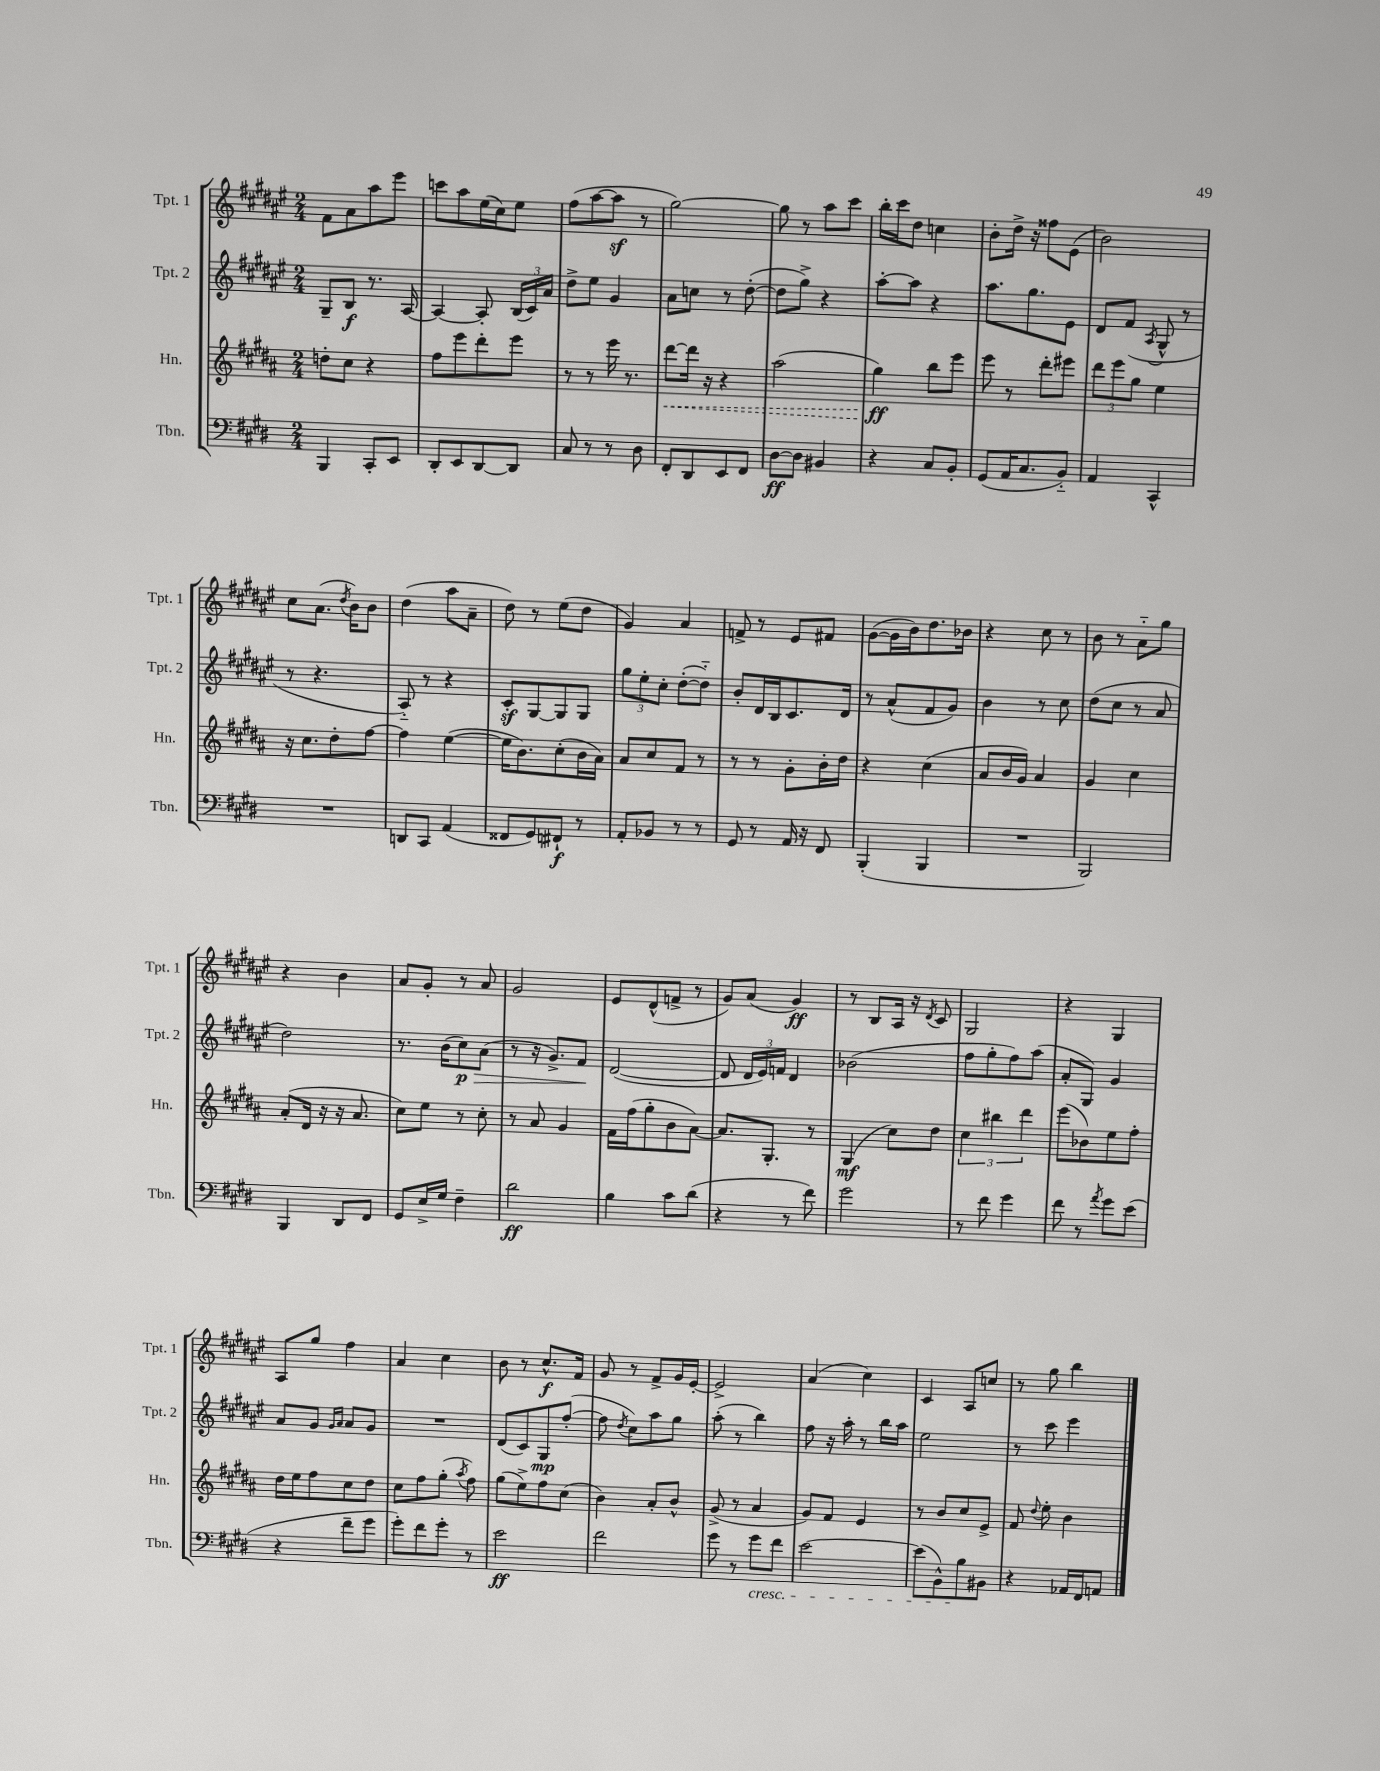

**kern	**kern	**kern	**kern
*staff4	*staff3	*staff2	*staff1
*clefF4	*clefG2	*clefG2	*clefG2
*k[f#c#g#d#]	*k[f#c#g#d#a#]	*k[f#c#g#d#a#e#]	*k[f#c#g#d#a#e#]
*M2/4	*M2/4	*M2/4	*M2/4
4BBB/	8dd'\L	8G#~/L	8f#\L
.	8cc#\J	8B/J	8a#\
8CC#'/L	4r	8.r	8aa#\
8EE/J	.	.	8eee#\J
.	.	[16A#/	.
=	=	=	=
8DD#'/L	8ff#\L	4A#/_	8ccc\L
8EE/	8eee\	.	8aa#\
[8DD#/	8ddd#'\	8A#'/]	(16ee#\L
.	.	.	16cc#\J)
8DD#/]J	8eee\J	(24B/LL	8ee#\J
.	.	24c#/)	.
.	.	24a#/JJ	.
=	=	=	=
8C#/	8r	8dd#^\L	(8ff#\L
8r	8r	8ee#\J	[8aa#\
8r	16eee\	4g#/	8aa#\]J
.	8.r	.	.
8D#\	.	.	8r
=	=	=	=
8FF#'/L	[8ddd#\L	8a#\L	[2gg#\)
8DD#/	16ddd#\]Jk	8cc\J	.
.	16r	.	.
8EE/	4r	8r	.
8FF#/J	.	([8dd#'\	.
=	=	=	=
[8D#\L	(2aa#\	8dd#\]L	8gg#\]
8D#\]J	.	8gg#^\J)	8r
4BB#/	.	4r	8aa#\L
.	.	.	8ccc#\J
=	=	=	=
4r	4gg#\)	[8aa#'\L	16bb'\LL
.	.	.	16ccc#\J
.	.	8aa#\]J	8dd#\J
8C#/L	8bb\L	4r	4cc\
8BB'/J	8eee\J	.	.
=	=	=	=
(8GG#/L	8eee\	8.aa#\L	8b'\L
16AA/K	8r	.	16dd#^\Jk
8.C#/	.	8.gg#\	16r
.	8ddd#'\L	.	8ff##\L
8BB'~/J)	8eee#\J	8e#\J	(8e#\J
=	=	=	=
4AA/	12ddd#\L	8d#/L	2b\)
.	12eee\	.	.
.	.	(8f#/J	.
.	12gg#\J	.	.
.	.	8qA#/	.
4CC#^^/	4ee\	8G#^^/	.
.	.	8r	.
=	=	=	=
2r	16r	8r	8cc#\L
.	8.cc#\L	.	.
.	.	4.r	(8.a#\J
.	8dd#'\	.	.
.	.	.	8qdd#/
.	.	.	16b\LK)
.	[8ff#\J	.	8b\J
=	=	=	=
8DD/L	4ff#\]	8A#'~/)	(4dd#\
8CC#/J	.	8r	.
(4AA/	([4ee\	4r	8aa#\L
.	.	.	8a#~\J
=	=	=	=
8FF##/L	16ee\]LK	8c#'/L	8dd#\)
.	8.b\)	.	.
8GG#/)	.	[8G#/	8r
8FF#`/J	(8cc#'\	8G#/]	(8ee#\L
8r	16b\L	8G#/J	8dd#\J
.	16a#\JJ)	.	.
=	=	=	=
8AA'/L	8a#/L	12gg#\L	4g#/)
.	.	12ee#'\	.
8BB-/J	8cc#/	.	.
.	.	12cc#'\J	.
8r	8f#/J	([8dd#'\L	4a#/
8r	8r	8dd#'~\]J)	.
=	=	=	=
8GG#/	8r	8b'/L	8f^/
8r	8r	16d#/L	8r
.	.	16B/J	.
16AA/	8g#'\L	8.c#/	8e#/L
16r	.	.	.
8FF#/	16b'\L	.	8f#/J
.	16dd#\JJ	16d#/Jk	.
=	=	=	=
(4BBB'/	4r	8r	([8g#\L
.	.	(8a#^^/L	16g#\]L
.	.	.	16b\J)
4BBB/	(4cc#\	8f#/	8.dd#\
.	.	8g#/J)	.
.	.	.	16b-\Jk
=	=	=	=
2r	8a#/L	4b\	4r
.	16b/L	.	.
.	16g#/JJ)	.	.
.	4a#/	8r	8cc#\
.	.	8cc#\	8r
=	=	=	=
2BBB/)	4g#/	(8dd#\L	8b\
.	.	8cc#\J	8r
.	4cc#\	8r	8a#'~\L
.	.	8a#/	8gg#\J
=	=	=	=
4BBB/	(8a#'/L	2dd#\)	4r
.	16d#/Jk	.	.
.	16r	.	.
8DD#/L	16r	.	4b\
.	8.a#/	.	.
8FF#/J	.	.	.
=	=	=	=
8GG#/L	8cc#\L)	8.r	8a#/L
16E^/L	8ee\J	.	8g#'/J
16G#/JJ	.	(16b\LK	.
4F#~\	8r	8cc#\)	8r
.	8cc#'\	(8a#\J	8a#/
=	=	=	=
2d#\	8r	8r	2g#/
.	8a#/	16r	.
.	.	8.g#^/L)	.
.	4g#/	.	.
.	.	8f#/J	.
=	=	=	=
4B\	16f#\LL	([2d#/	8e#/L
.	(16ff#\J	.	.
.	8gg#'\	.	(8d#^^/
8c#\L	8b\	.	8f^/J
(8d#\J	[8a#\J)	.	8r
=	=	=	=
4r	8.a#/]L	8d#/]	8g#/L)
.	.	24d#/LL	(8a#/J
.	.	24e#/)	.
.	8.G#'/J	.	.
.	.	24f/JJ	.
8r	.	4d#/	4g#/)
8f#\)	8r	.	.
=	=	=	=
2g#\	(4G#/	(2b-\	8r
.	.	.	8B/L
.	8cc#\L)	.	16A#/Jk
.	.	.	16r
.	.	.	8qd#/
.	8dd#\J	.	8c#/
=	=	=	=
8r	6cc#\	8ff#\L	2G#/
8f#\	.	8gg#'\	.
.	6bb#\	.	.
4g#\	.	8ff#\)	.
.	6ddd#\	.	.
.	.	(8aa#\J	.
=	=	=	=
8f#\	(8eee\L	8a#'/L	4r
8r	8b-\)	8G#/J)	.
8qa/	.	.	.
8g#\L	8ee\	4g#/	4G#/
(8e\J	8ff#'\J	.	.
=	=	=	=
4r	16dd#\LL	8a#/L	8A#/L
.	16ee\J	.	.
.	8ff#\	8g#/J	8gg#/J
.	.	16qqg#/LL	.
.	.	16qqa#/JJ	.
8f#~\L	8cc#\	8a#/L	4ff#\
8g#\J	8dd#\J	8g#/J	.
=	=	=	=
8g#'\L)	8cc#\L	2r	4a#/
8f#\	8ff#\	.	.
8g#'\J	(8gg#'\J	.	4cc#\
.	8qaa#/	.	.
8r	8ff#\)	.	.
=	=	=	=
2e\	(8gg#\L	(8d#/L	8b\
.	8ee^\)	8c#/)	8r
.	8ff#\	8G#/	8.cc#^^/L
.	(8cc#\J	([8ff#'/J	.
.	.	.	16f#/Jk
=	=	=	=
2f#\	4b\)	8ff#\]	8g#/
.	.	8qdd#/	.
.	.	8cc#\L)	8r
.	8a#'/L	8aa#\	8f#^/L
.	8b^^/J	8gg#\J	16g#/L
.	.	.	[16e#'/JJ
=	=	=	=
8g#\	(8g#^/	(8aa#'\	2e#^/]
8r	8r	8r	.
8g#\L	4a#/	4bb\)	.
8f#\J	.	.	.
=	=	=	=
[2e\	8g#/L)	8ff#\	(4a#/
.	8f#/J	16r	.
.	.	16aa#'\	.
.	4e/	8r	4cc#\)
.	.	16bb\LL	.
.	.	16aa#\JJ	.
=	=	=	=
(8e\]L	8r	2ee#\	4c#/
8BB^^\)	8b/L	.	.
8B\	8cc#/	.	8A#/L
8BB#\J	8e^/J	.	8cc/J
=	=	=	=
4r	8f#/	8r	8r
.	8qqdd#/	.	.
.	8ee'\	8ccc#\	8gg#\
16AA-/LL	4b\	4eee#\	4bb\
16FF#/J	.	.	.
8AA/J	.	.	.
==	==	==	==
*-	*-	*-	*-
